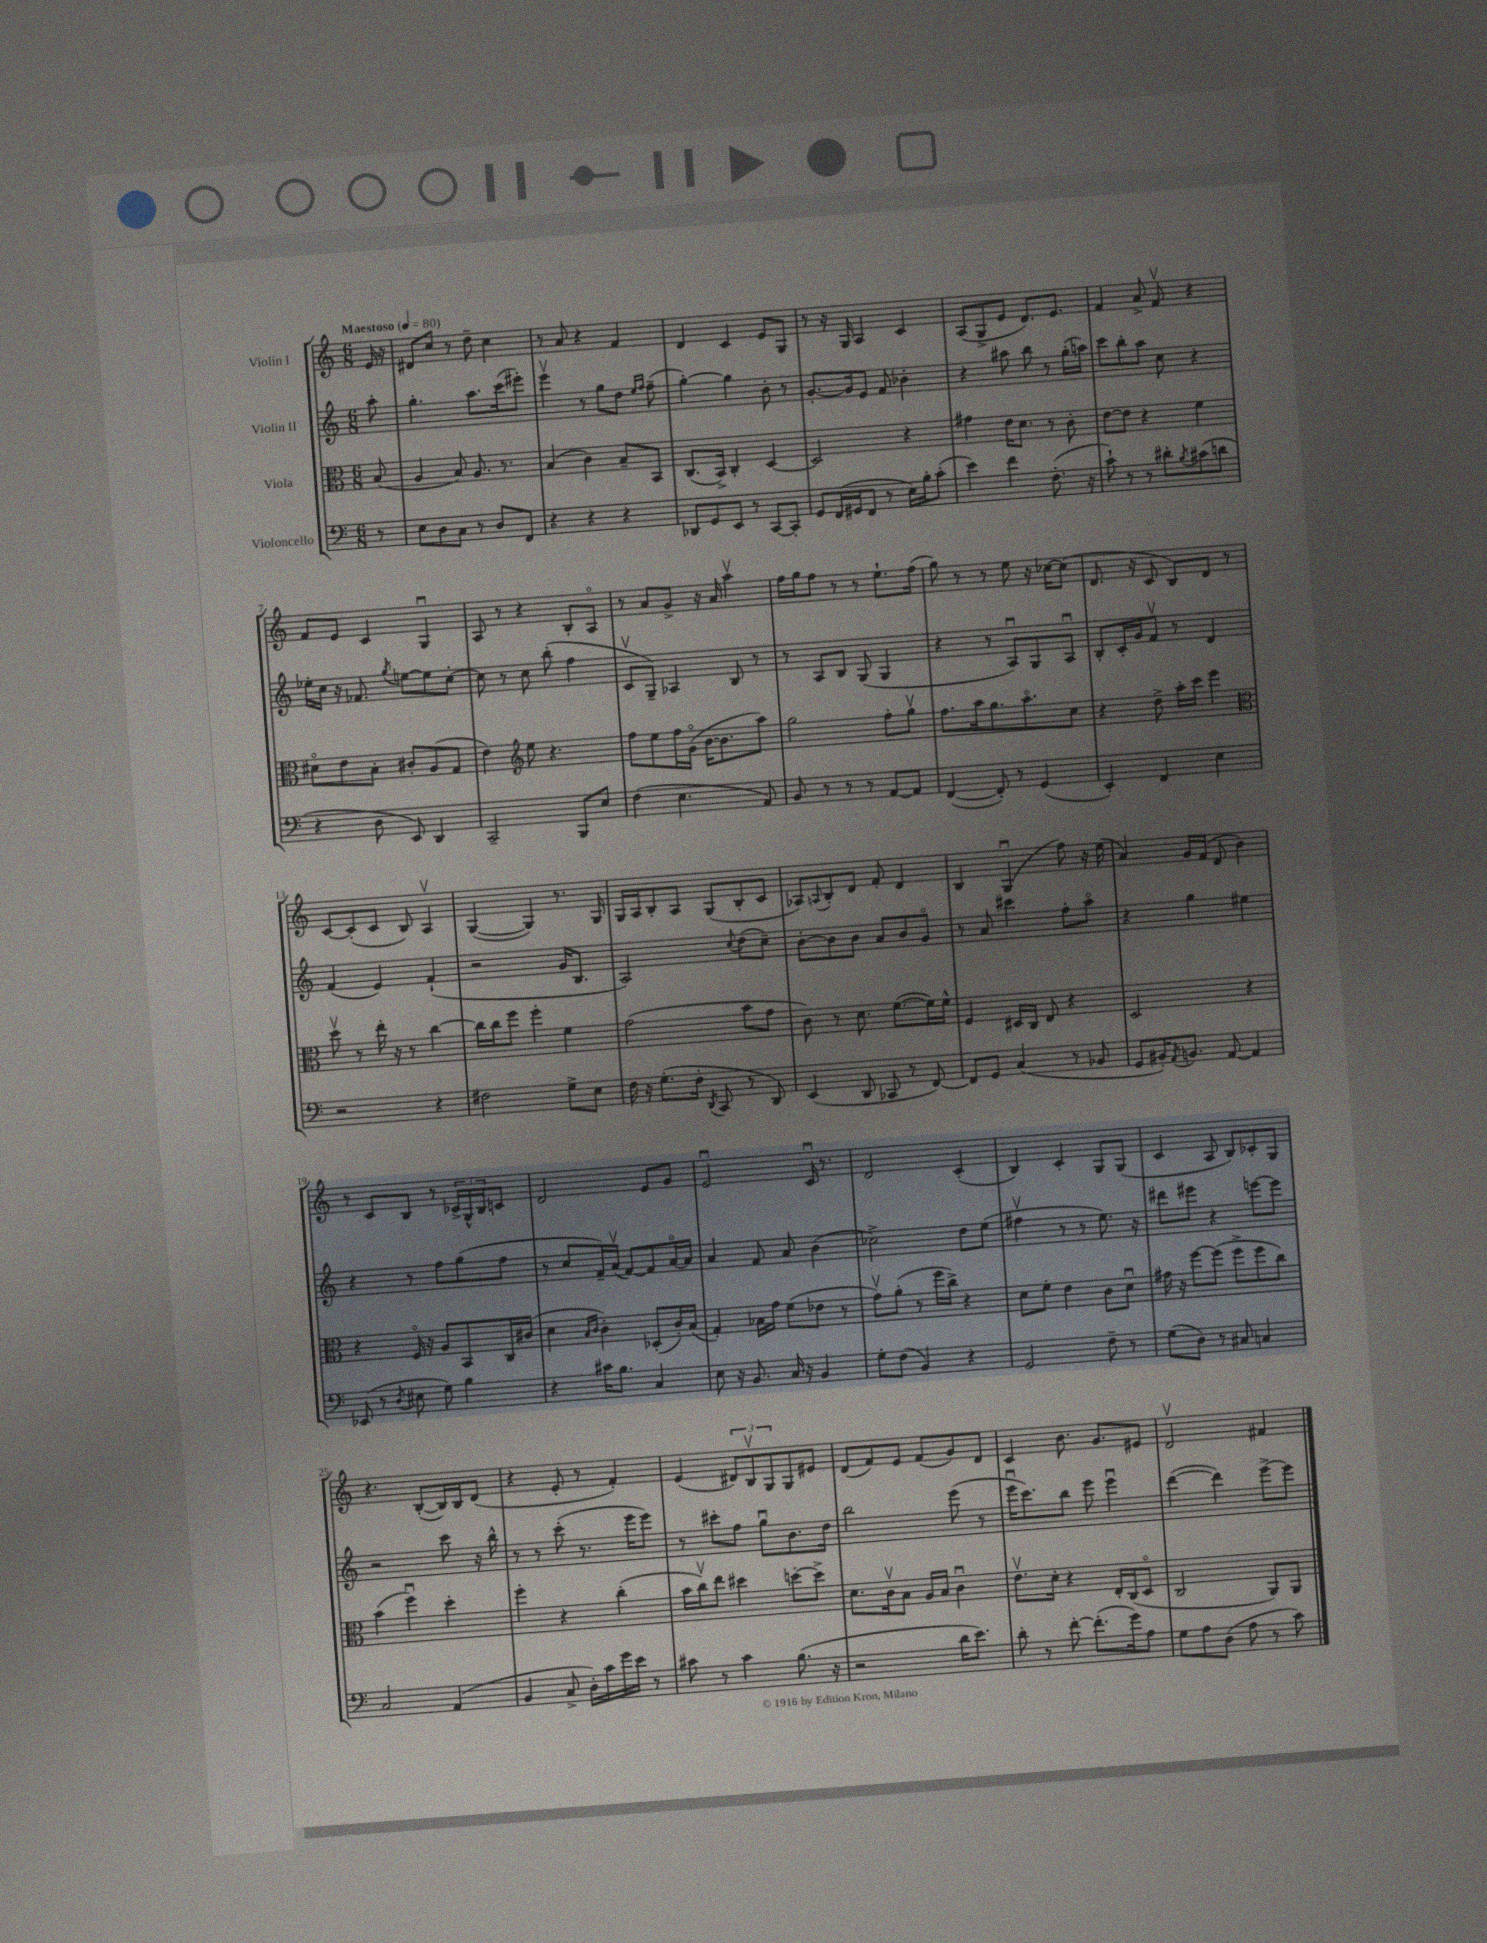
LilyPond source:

<<
\new StaffGroup <<
\new Staff = "s0" \with { instrumentName = "Violin I" } {
    \clef treble \key c \major \numericTimeSignature \time 6/8 \partial 8 \tempo "Maestoso" 4 = 80
    e'16 r16 |
    dis'8 c''8 r8 d''8-- c''4 |
    r8 a'8 r4 f'4 |
    d'4 c'4 e'8 g8 |
    r8 r16 g16 a4 c'4 |
    a8( g8-> e'8 d'8.) e'8. |
    f'4 a'8-> f'8\upbow r4 |
    f'8 e'8 c'4 g4\downbow |
    a8 r8 r4 b8-. a8\flageolet |
    r8 a'8 g'8-> r16 a'16 a''4\upbow |
    f''16 g''16 f''8 r8 r8 e''8.-! f''16( |
    g''8) r8 r8 e''8 r16 ces''16~ ces''8( |
    d'8. r16 c'8 b8) d'8 r8 |
    c'8~ c'8-.( c'8 b8) a4\upbow |
    g4~( g4) r8. g16 |
    g16 a16 b8-. a8 g8( b8-. c'8 |
    aes8) \appoggiatura { a8 } b8-. d'8 f'8-. d'4 |
    b4 g4\downbow( f''8) r16 e''16( |
    a'4) g'16 f'16( d'8 b'4) |
    r8 c'8 b8 r8 \tuplet 3/2 { ces'16-> g16-^ b16 } c'8 |
    d'2 e'8 g'8 |
    e'2\downbow c'16\downbow r8. |
    d'2 c'4-.( |
    b4) c'4-. g8 g8( |
    c'4 a8 b8) ces'8-. g8 |
    r4. b8~-.( b16) b16 d'8( |
    r4 e'8-. r8 f'4-.) |
    e'4( \tuplet 3/2 { dis'8) b8\upbow g8 } g8 eis'8 |
    d'8( f'8) e'8 f'8( g'8) d'8 |
    c'4 b'8. g'8. eis'8 |
    d'2\upbow fis'4 \bar "|." |
}
\new Staff = "s1" \with { instrumentName = "Violin II" } {
    \clef treble \key c \major \numericTimeSignature \time 6/8 \partial 8
    a''8-. |
    g''4.-. a''8. c'''16( eis'''8-.) |
    e'''4\upbow r8 g''8 d''8 \grace { e''16 f''16 } f''8--( |
    g''4~-.) g''4 b'8-. r8 |
    g'8.~-. g'16 e'8 f'8 bes'4-. |
    r4 ais''8 b''8 r8 g''16-.( a''16) |
    c'''8 b''8-. a''8 c''8 r4 |
    ees''16-. c''16 r16 fes'8. \acciaccatura { g''8 } e''8~ e''8 c''8~-. |
    c''8 r8 c''8 b''8-.( f''4 |
    c'8\upbow g8--) aes4 b8 r8 |
    r8 a8 b8 g8( g4 |
    r4 r8 a8\downbow) g8 a8\downbow |
    b8-. c'16-. g'16 f'8\upbow r8 d'4 |
    f'4( e'4) f'4-!( |
    r2 g'16 b8. |
    a2) \appoggiatura { c''8 } d''8( c''8--) |
    b'8~-. b'8 b'8 a'8 b'8 g'8\flageolet |
    r8 a'8 cis'''4 f''8-. a''8\flageolet |
    r4 g''4 eis''4 |
    r4 r8 f''8 g''8( f''8 |
    r8 c''8 f'16--) a'16\upbow( f'8~) f'8 a'16~\flageolet a'16 |
    a'4 f'8 a'8 b'4( |
    ces''2->) d''8 e''8( |
    fis''4\upbow r8 r8 e''8.) r16 |
    dis'''8 eis'''8 r4 e'''8~ e'''8 |
    r2 c'''8 r16 b''16-^ |
    r8 r8 c'''8-.( r8. e'''16 e'''8) |
    r8 cis'''8-. f''8 g''8\downbow b'8. d''16 |
    b''2 e'''8( r8 |
    e'''16\downbow c'''8.) b''8 e'''8 e'''4\downbow |
    d'''4~( d'''4) e'''8~-> e'''8 \bar "|." |
}
\new Staff = "s2" \with { instrumentName = "Viola" } {
    \clef alto \key c \major \numericTimeSignature \time 6/8 \partial 8
    b8( |
    a4 b8) a8. r8. |
    b4( c'4) b8-- b,8 |
    c8.( b,16->) c4-. d4~ |
    d2 r4 |
    gis'4 e'16 d'8. r8 c'8-. |
    e'8~ e'8 r4 f'4 |
    dis'8\flageolet e'8 b8-. cis'8-. a8( g8 |
    e'4) \clef treble e''8 r4. |
    f''8 e''8 f''16 g'16\flageolet( b'16~ b'8. a''8) |
    g''2 f''8-. g''8\upbow |
    f''8. a''16 g''8. a''8.\flageolet c''8 |
    r4 d''8-> a''16-. c'''16 e'''4 |
    \clef alto d''8\upbow r8 e''16-. r16 r8 c''4~ |
    c''16 c''16 f''8 f''4-. f'4 |
    g'2( b'8 g'8 |
    c'8) r8 d'8. f'8.~( f'16) f'16-^ |
    f4 dis16 c16 e8 r4 |
    d2 r4 |
    r4 f16\flageolet r16 a8 b,8 c16 cis'16( |
    d'4 \grace { b16 c'16 } c'4-.) des8-.( c'16-.) b16( |
    g4-.) bes16 g'16 f'8( ees'8 r8 |
    g'8\upbow) a'8-.( r8 f''16 c''16->) r4 |
    d'8 f'8-. e'4 c'8 d'8\downbow |
    gis'16 r16 f''8~ f''8( f''8-> f''8 c''8) |
    b'4( f''4\downbow) d''4-. |
    f''4-. r4 c''4-.( |
    b'16 c''16\upbow) e''8 dis''4 d''8~-. d''8-> |
    d'8. c'16\upbow b8 a16 b16 c'4\downbow |
    e'8.\upbow d'16-. r4 e16-. c16( d8\flageolet |
    c2 a,8) a,8 \bar "|." |
}
\new Staff = "s3" \with { instrumentName = "Violoncello" } {
    \clef bass \key c \major \numericTimeSignature \time 6/8 \partial 8
    r8 |
    e8 d8 c8 r8 d8 f,8 |
    r4 r4 r4 |
    des,8 g,8 e,8 r8 c,8~ c,8-. |
    g,8 f,16( gis,16 f,8 r8 e16) b16-. c'8-.( |
    e'4) f'4 f8.-.( r16 |
    c'8-!) r8 r8 dis'8-. \acciaccatura { b8 } cis'8( d'8 |
    r4 d8 e,8) d,4 |
    c,2-- b,,8 e8 |
    f4( e4. a,8) |
    b,8 r8 r8 r8 a,8~ a,8 |
    f,4~( f,8-.) r8 g,4( |
    e,4-.) f,4 e4 |
    r2 r4 |
    fis2 g8-> e8 |
    f16 r16 g8.-.( f16-. \acciaccatura { d,8 } c,8 r8 d,8) |
    e,4( d,8 ces,8 r8 f,8~) |
    f,8 g,8 c4( r8 bes,8 |
    g,8 bis,16-.) \acciaccatura { a,8 } b,8. a,8~ a,4 |
    ees,8( r8 \acciaccatura { d8 } eis8 g8) b4 |
    r4 cis'16 b8. c4 |
    e8 r16 b,8. c16 r16 b,4 |
    g8-. f8( b,4) r4 |
    g,2 f8-- r8 |
    g8( d8) r8 cis8 c4 |
    c2 a,4( |
    b,4 c8-> d16-.) c'16 g'16 e'16 r8 |
    cis'8 r8 cis'4 b8.( r16 |
    r2 d'16 e'8.) |
    d'8-. r8 f'8~-. f'8.-.( g'16) a8 |
    g8 a8 d8( a8 r8 c'8) \bar "|." |
}
>>
>>
